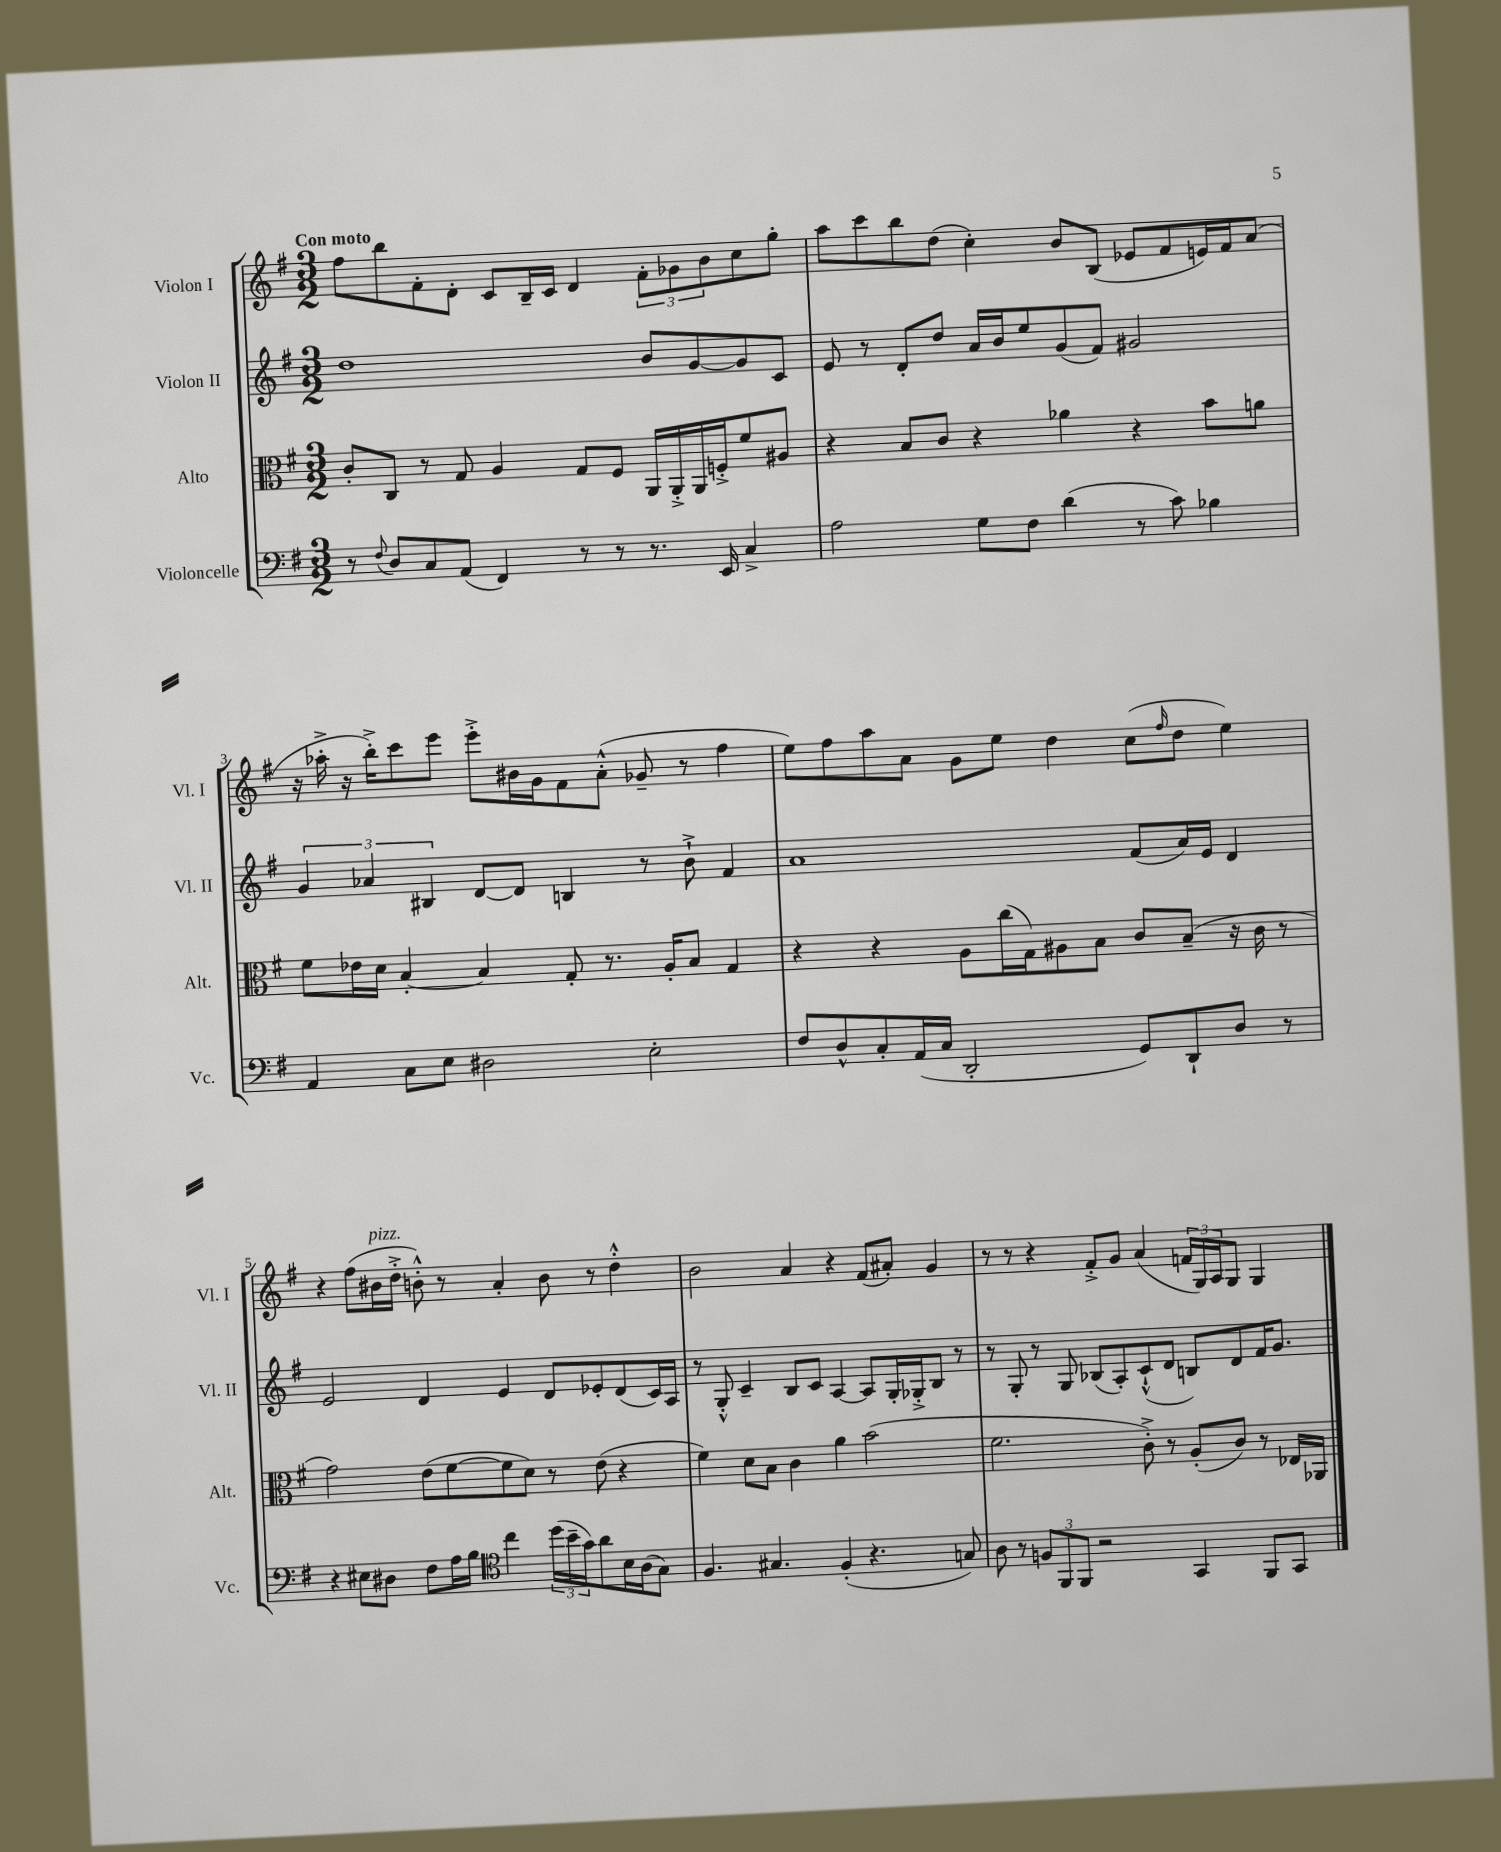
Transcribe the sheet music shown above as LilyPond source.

<<
\new StaffGroup <<
\new Staff = "s0" \with { instrumentName = "Violon I" shortInstrumentName = "Vl. I" } {
    \clef treble \key g \major \numericTimeSignature \time 3/2 \tempo "Con moto"
    fis''8 b''8 fis'8-. d'8-. c'8 b16-- c'16 d'4 \tuplet 3/2 { fis'8-. ges'8 b'8 } c''8 g''8-. |
    a''8 c'''8 b''8 d''8( c''4-.) b'8 b8( ees'8 fis'8 e'16) fis'16 a'8( |
    r16 aes''16-.-> r16 b''16-.->) c'''8 e'''8 e'''8-.-> bis'16 g'16 fis'8 a'8-.-^( ges'8-- r8 fis''4 |
    e''8) fis''8 a''8 a'8 g'8 e''8 d''4 c''8( \grace { fis''16 } d''8 e''4) |
    r4 fis''8( bis'16^\markup { \italic "pizz." } d''16-.-> b'8-.-^) r8 a'4-. b'8 r8 d''4-.-^ |
    b'2 a'4 r4 fis'8( ais'8-.) g'4 |
    r8 r8 r4 fis'8-.-> g'8 a'4( \tuplet 3/2 { f'16 g16) a16 } g8 g4 \bar "|." |
}
\new Staff = "s1" \with { instrumentName = "Violon II" shortInstrumentName = "Vl. II" } {
    \clef treble \key g \major \numericTimeSignature \time 3/2
    d''1 b'8 g'8~ g'8 c'8 |
    e'8 r8 d'8-. d''8 a'16 b'16 e''8 g'8( fis'8) gis'2 |
    \tuplet 3/2 { g'4 aes'4 bis4 } d'8~ d'8 b4 r8 b'8-!-> fis'4 |
    a'1 fis'8( a'16) e'16 d'4 |
    e'2 d'4 e'4 d'8 ees'8-. d'8( c'16) a16 |
    r8 g8-.-^ c'4-- b8 c'8 a4~ a8 g16-. ges16-.-> b8 r8 |
    r8 g8-. r8 g8 bes8( a8-.) c'8-!-^( d'8 b8) d'8 fis'16 g'8. \bar "|." |
}
\new Staff = "s2" \with { instrumentName = "Alto" shortInstrumentName = "Alt." } {
    \clef alto \key g \major \numericTimeSignature \time 3/2
    c'8-. c8 r8 g8 a4 g8 fis8 a,16 a,16-.-> a,16 f16-.-> fis'8 ais8 |
    r4 b8 c'8 r4 aes'4 r4 b'8 a'8 |
    fis'8 ees'16 d'16 b4~-. b4 g8-. r8. a16-. b8 g4 |
    r4 r4 a8 c''16( g16) ais8 b8 c'8 b8--( r16 c'16 r8 |
    g'2) e'8( fis'8~ fis'8 d'8) r8 e'8( r4 |
    fis'4) d'8 b8 c'4 a'4 b'2( |
    fis'2. c'8-.->) r8 a8-.( c'8) r8 ees16 aes,16 \bar "|." |
}
\new Staff = "s3" \with { instrumentName = "Violoncelle" shortInstrumentName = "Vc." } {
    \clef bass \key g \major \numericTimeSignature \time 3/2
    r8 \appoggiatura { fis8 } d8 c8 a,8( fis,4) r8 r8 r8. e,16 c4-> |
    a2 g8 fis8 d'4( r8 c'8) bes4 |
    a,4 c8 e8 dis2 e2-. |
    fis8 d8-^ c8-. a,16( c16 d,2-. g,8) d,8-! d8 r8 |
    r4 eis8 dis8 fis8 a16 b16 \clef tenor c''4 \tuplet 3/2 { d''16( b'16-- g'16) } a'8 b16 a16( g8) |
    fis4. gis4. fis4-.( r4. g8) |
    a8 r8 \tuplet 3/2 { f8 fis,8 fis,8 } r2 g,4 fis,8 g,8 \bar "|." |
}
>>
>>
